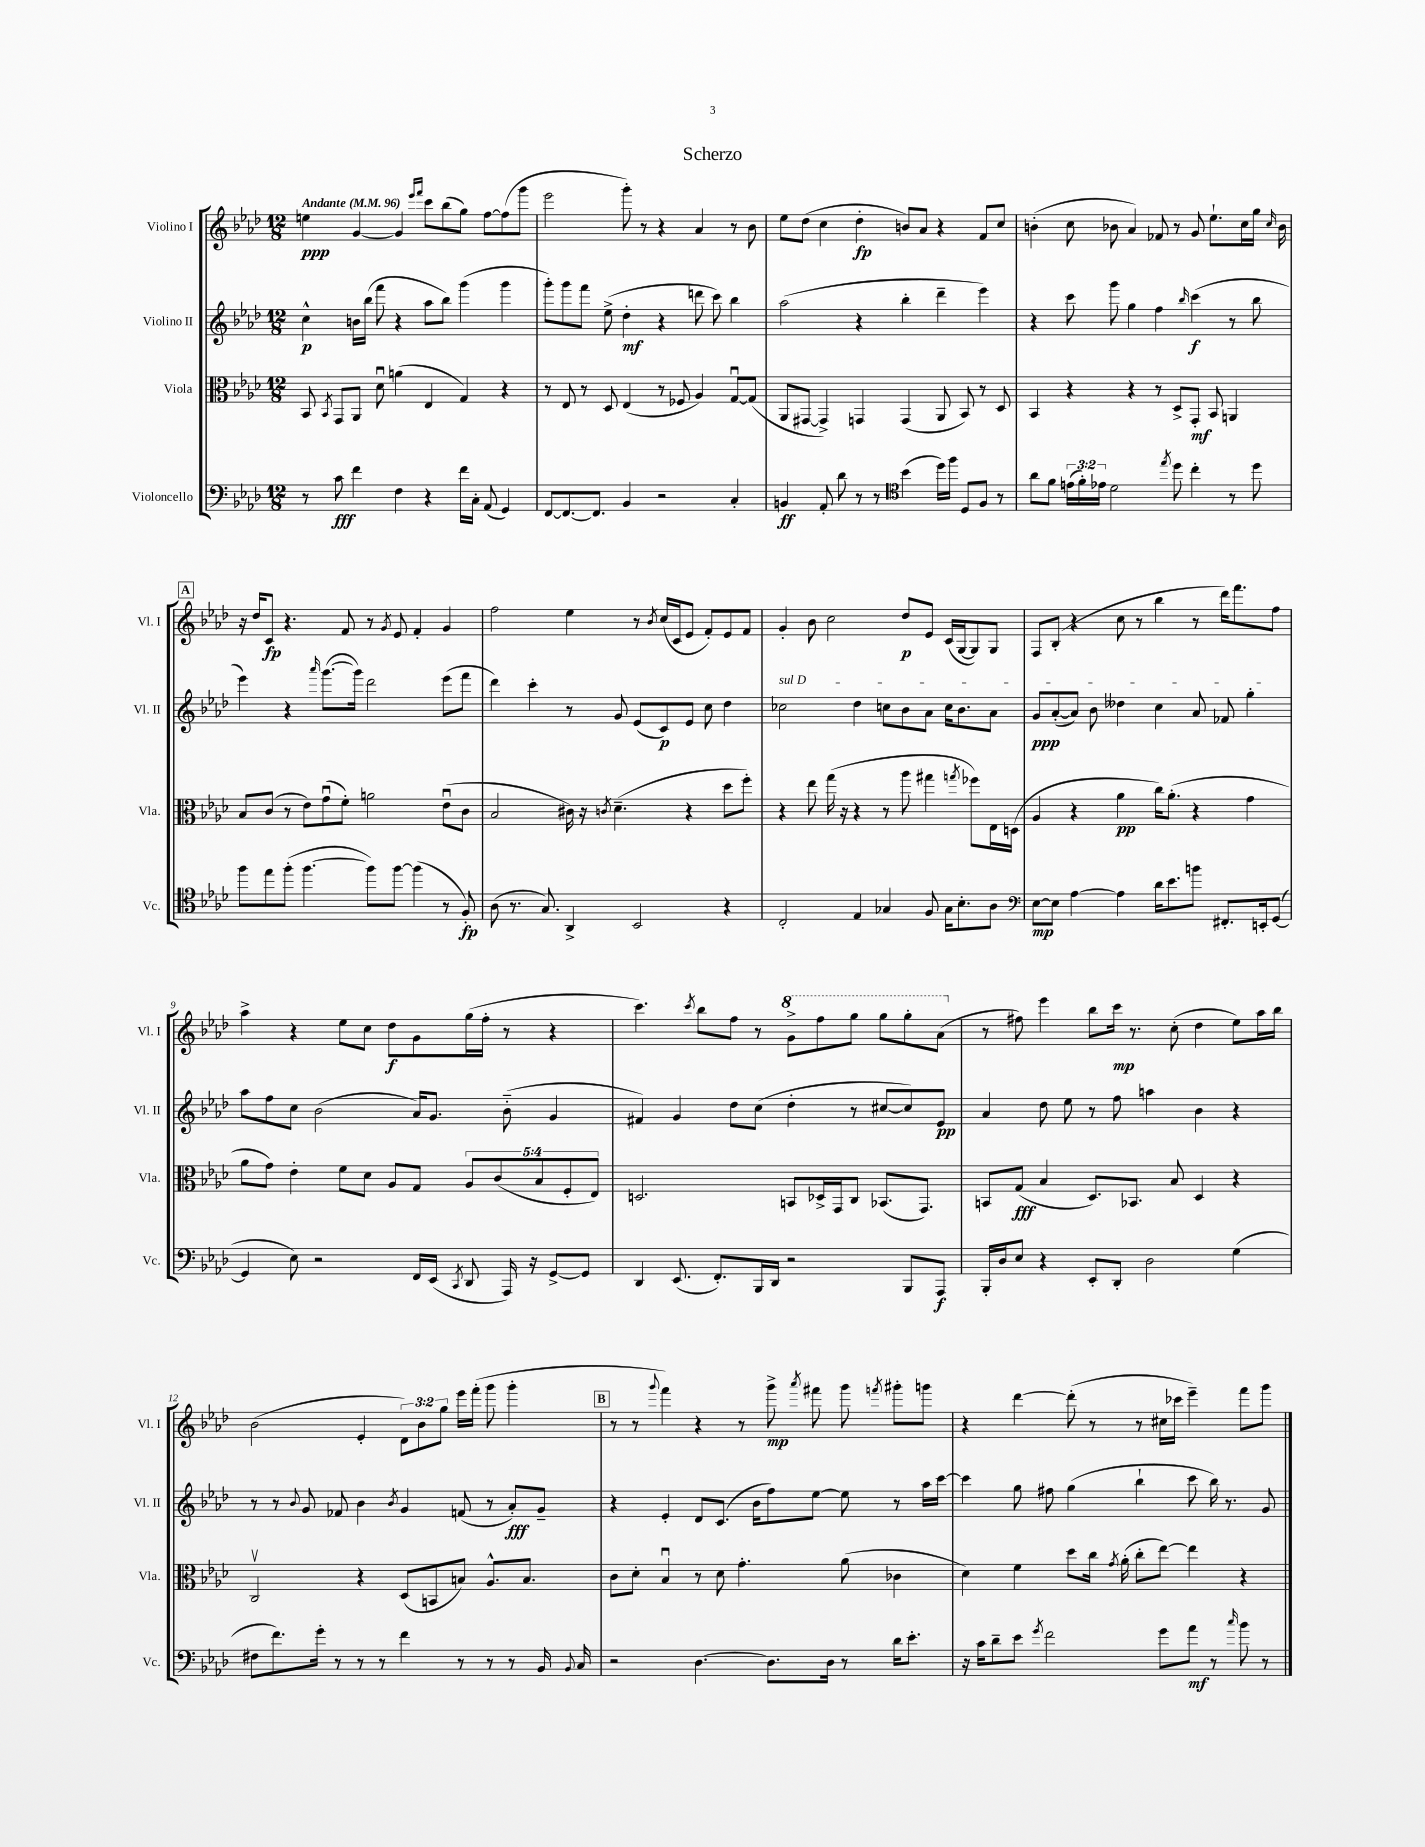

**kern	**dynam	**kern	**dynam	**kern	**dynam	**kern	**dynam
*part4	*part4	*part3	*part3	*part2	*part2	*part1	*part1
*staff4	*staff4	*staff3	*staff3	*staff2	*staff2	*staff1	*staff1
*I"Violoncello	*	*I"Viola	*	*I"Violino II	*	*I"Violino I	*
*I'Vc.	*	*I'Vla.	*	*I'Vl. II	*	*I'Vl. I	*
*clefF4	*	*clefC3	*	*clefG2	*	*clefG2	*
*k[b-e-a-d-]	*	*k[b-e-a-d-]	*	*k[b-e-a-d-]	*	*k[b-e-a-d-]	*
*M12/8	*	*M12/8	*	*M12/8	*	*M12/8	*
*MM96	*	*MM96	*	*MM96	*	*MM96	*
=1	=1	=1	=1	=1	=1	=1	=1
!	!	!	!	!	!	!LO:TX:a:B:t=Andante	!
8r	.	8BB-/	.	4cc^^\	p	4een\	ppp
.	.	8qBB-/	.	.	.	.	.
8c\	fff	8GG/L	.	.	.	.	.
4f\	.	8AA-/J	.	16bn\LL	.	[4g/	.
.	.	.	.	(16bb-\JJ	.	.	.
.	.	8d-u\	.	8fff\	.	.	.
4F\	.	(4an\	.	4r	.	4g/]	.
.	.	.	.	.	.	16qqeee-/LL	.
.	.	.	.	.	.	16qqfff/JJ	.
4r	.	4E-/	.	8aa-\L	.	8ccc\L	.
.	.	.	.	8bb-\J)	.	(8bb-\	.
16f\LL	.	4G/)	.	(4ggg\	.	8gg\J)	.
16C'\JJ	.	.	.	.	.	.	.
(8AA-/	.	.	.	.	.	[8ff\L	.
4GG/)	.	4r	.	4ggg\	.	(8ff\]	.
.	.	.	.	.	.	8ggg\J	.
=2	=2	=2	=2	=2	=2	=2	=2
[8FF/L	.	8r	.	8ggg'\L)	.	2eee-\	.
8.FF/_	.	8E-/	.	8ggg\	.	.	.
.	.	8r	.	8fff\J	.	.	.
8.FF/J]	.	.	.	.	.	.	.
.	.	8D-/	.	(8ee-^\	.	.	.
4BB-/	.	(4E-/	.	4dd-'\	mf	8ggg'\)	.
.	.	.	.	.	.	8r	.
2r	.	8r	.	4r	.	4r	.
.	.	8F-X/	.	.	.	.	.
.	.	4A-/)	.	8dddn\	.	4a-/	.
.	.	.	.	8ccc\)	.	.	.
4C'/	.	[8Gu/L	.	4bb-\	.	8r	.
.	.	(8G/J]	.	.	.	8b-\	.
=3	=3	=3	=3	=3	=3	=3	=3
4BBn/	ff	8AA-/L	.	(2aa-\	.	8ee-\L	.
.	.	[8GG#X/J	.	.	.	(8dd-\J	.
8AA-'/	.	4GG#^/])	.	.	.	4cc\	.
8d-\	.	.	.	.	.	.	.
8r	.	4GGn/	.	4r	.	4dd-'\	fp
8r	.	.	.	.	.	.	.
*clefC4	*	*	*	*	*	*	*
(4b-\	.	(4GG/	.	4bb-'\	.	8bn/L)	.
.	.	.	.	.	.	8a-/J	.
16dd-\LL)	.	8AA-/	.	4ddd-~\	.	4r	.
16ff\JJ	.	.	.	.	.	.	.
8D-/L	.	8BB-/)	.	.	.	.	.
8F/J	.	8r	.	4eee-\)	.	8f/L	.
8r	.	8D-/	.	.	.	8cc/J	.
=4	=4	=4	=4	=4	=4	=4	=4
8a-\L	.	4BB-/	.	4r	.	(4bn'\	.
8f\J	.	.	.	.	.	.	.
(24en\LL	.	4r	.	8ccc\	.	8cc\	.
24f'\)	.	.	.	.	.	.	.
24e-X\JJ	.	.	.	.	.	.	.
2d-\	.	.	.	8ggg\	.	8b-X\	.
.	.	4r	.	4gg\	.	4a-/)	.
.	.	8r	.	4ff\	.	8f-X/	.
8qee-/	.	.	.	.	.	.	.
8dd-\	.	8D-^/L	.	.	.	8r	.
.	.	.	.	16qqbb-/	.	.	.
4cc'\	.	8GG'/J	mf	(4ccc\	f	8g/	.
.	.	8BB-/	.	.	.	8.ee-`\L	.
8r	.	4AAn/	.	8r	.	.	.
.	.	.	.	.	.	16cc\L	.
8dd-\	.	.	.	8bb-\	.	16gg\JJ	.
.	.	.	.	.	.	16qqcc/	.
.	.	.	.	.	.	16b-\	.
!!LO:LB:g=z
!!LO:REH:place=s1:t=A
=5	=5	=5	=5	=5	=5	=5	=5
8ff\L	.	8B-/L	.	4eee-\)	.	16r	.
.	.	.	.	.	.	16dd-/KL	.
8ee-\	.	(8c/J	.	.	.	8c/J	fp
(8ff'\J	.	8r	.	4r	.	4.r	.
[4.ff\	.	8e-\L)	.	.	.	.	.
.	.	.	.	16qqaaa-/	.	.	.
.	.	(8gu\	.	([8.ggg\L	.	.	.
.	.	8f'\J)	.	.	.	8f/	.
.	.	.	.	16ggg\Jk])	.	.	.
8ff\L])	.	2an\	.	2ddd-\	.	8r	.
.	.	.	.	.	.	8qg/	.
[8ff\J	.	.	.	.	.	8e-/	.
(4ff\]	.	.	.	.	.	4f'/	.
8r	.	(8e-u\L	.	(8eee-\L	.	4g/	.
8F'/)	fp	8c\J	.	8fff\J	.	.	.
=6	=6	=6	=6	=6	=6	=6	=6
(8A-\	.	2B-/	.	4ddd-\)	.	2ff\	.
8.r	.	.	.	.	.	.	.
.	.	.	.	4ccc'\	.	.	.
8.G/)	.	.	.	.	.	.	.
4AA-^/	.	16c#X\)	.	8r	.	4ee-\	.
.	.	16r	.	.	.	.	.
.	.	8qcn/	.	.	.	.	.
.	.	(4.d-~\	.	8g/	.	.	.
2BB-/	.	.	.	(8e-/L	.	8r	.
.	.	.	.	.	.	8qb-/	.
.	.	.	.	8c/)	p	(16cc/LL	.
.	.	.	.	.	.	16c/J	.
.	.	4r	.	8e-/J	.	8e-/J	.
.	.	.	.	8cc\	.	8f'/L)	.
4r	.	8dd-\L	.	4dd-\	.	8e-/	.
.	.	8ff'\J)	.	.	.	8f/J	.
=7	=7	=7	=7	=7	=7	=7	=7
!	!	!	!	!LO:TX:a:i:t=sul D	!	!	!
2C'/	.	4r	.	2cc-X\	.	4g'/	.
.	.	8ee-\	.	.	.	8b-\	.
.	.	(16gg\	.	.	.	2cc\	.
.	.	16r	.	.	.	.	.
4E-/	.	4r	.	4dd-\	.	.	.
4G-X/	.	8r	.	8ccn\L	.	.	.
.	.	8aa-\	.	8b-\	.	8dd-/L	p
8F/	.	4gg#X\	.	8a-\J	.	8e-/J	.
16G-\KL	.	.	.	16cc\KL	.	(16c/LL	.
8.B-'\	.	.	.	8.b-\	.	[16G/J	.
.	.	8qggn/	.	.	.	.	.
.	.	8ff-X\L)	.	.	.	8G/])	.
8A-\J	.	16E-\L	.	8a-\J	.	8G/J	.
.	.	(16Dn\JJ	.	.	.	.	.
=8	=8	=8	=8	=8	=8	=8	=8
*clefF4	*	*	*	*	*	*	*
[8E-\L	mp	4A-/	.	8g/L	ppp	8F/L	.
8E-\J]	.	.	.	([8a-'/	.	(8B-'/J	.
[4A-\	.	4r	.	8a-/J])	.	4r	.
.	.	.	.	8b-\	.	.	.
4A-\]	.	4a-\	pp	4dd--X\	.	8cc\	.
.	.	.	.	.	.	8r	.
16d-\KL	.	16cc\KL)	.	4cc\	.	4bb-\	.
8.e-\	.	(8.a-'\J	.	.	.	.	.
8bn\J	.	4r	.	8a-/	.	8r	.
8.FF#X'/L	.	.	.	8f-X/	.	16ddd-\KL)	.
.	.	.	.	.	.	8.fff\	.
.	.	4g\	.	4gg'\	.	.	.
16EEn'/k	.	.	.	.	.	.	.
([8GG/J	.	.	.	.	.	8ff\J	.
!!LO:LB:g=z
=9	=9	=9	=9	=9	=9	=9	=9
4GG/]	.	8a-\L	.	8aa-\L	.	4aa-^\	.
.	.	8g\J)	.	8ff\	.	.	.
8E-\)	.	4e-'\	.	8cc\J	.	4r	.
2r	.	.	.	(2b-\	.	.	.
.	.	8f\L	.	.	.	8ee-\L	.
.	.	8d-\J	.	.	.	8cc\J	.
.	.	8A-/L	.	.	.	8dd-\L	f
16FF/LL	.	8G/J	.	16a-/KL)	.	8g\	.
(16EE-/JJ	.	.	.	8.g/J	.	.	.
8qCC/	.	.	.	.	.	.	.
8DD-/	.	10A-/L	.	.	.	(16gg\L	.
.	.	.	.	.	.	16ff'\JJ	.
.	.	(10c/	.	.	.	.	.
16AAA-/)	.	.	.	(8b-\	.	8r	.
16r	.	.	.	.	.	.	.
.	.	10B-/	.	.	.	.	.
[8GG^/L	.	.	.	4g/	.	4r	.
.	.	10F'/	.	.	.	.	.
8GG/J]	.	.	.	.	.	.	.
.	.	10E-/J)	.	.	.	.	.
=10	=10	=10	=10	=10	=10	=10	=10
4DD-/	.	2.Dn/	.	4f#X/)	.	4.ccc\)	.
(8.EE-/	.	.	.	4g/	.	.	.
.	.	.	.	.	.	8qccc/	.
.	.	.	.	.	.	8bb-\L	.
8.FF'/L)	.	.	.	.	.	.	.
.	.	.	.	8dd-\L	.	8ff\J	.
16BBB-/L	.	.	.	(8cc\J	.	8r	.
16DD-/JJ	.	.	.	.	.	.	.
*	*	*	*	*	*	*8va	*
2r	.	8BBn/L	.	4dd-'\	.	8gg^\L	.
.	.	16D-X^/L	.	.	.	8fff\	.
.	.	16GG/J	.	.	.	.	.
.	.	8C/J	.	8r	.	8ggg\J	.
.	.	(8.BB-X/L	.	[8cc#X/L	.	8ggg\L	.
8BBB-/L	.	.	.	8cc#/])	.	8ggg'\	.
.	.	8.GG/J)	.	.	.	.	.
8AAA-/J	f	.	.	8e-/J	pp	(8aa-\J	.
=11	=11	=11	=11	=11	=11	=11	=11
*	*	*	*	*	*	*X8va	*
16BBB-'/LL	.	8BBn/L	.	4a-/	.	8r	.
16D-/J	.	.	.	.	.	.	.
8E-/J	.	(8G/J	fff	.	.	8ff#X\)	.
4r	.	4B-/	.	8dd-\	.	4eee-\	.
.	.	.	.	8ee-\	.	.	.
8EE-'/L	.	8.D-/L)	.	8r	.	8bb-\L	.
8DD-'/J	.	.	.	8ff\	.	16ccc\Jk	mp
.	.	8.BB-X/J	.	.	.	8.r	.
2D-\	.	.	.	4aan\	.	.	.
.	.	8B-/	.	.	.	(8cc'\	.
.	.	4D-/	.	4b-\	.	4dd-\	.
(4G\	.	4r	.	4r	.	8ee-\L)	.
.	.	.	.	.	.	16aa-\L	.
.	.	.	.	.	.	16bb-\JJ	.
!!LO:LB:g=z
=12	=12	=12	=12	=12	=12	=12	=12
8F#X\L	.	2Cv/	.	8r	.	(2b-\	.
8.f\)	.	.	.	8r	.	.	.
.	.	.	.	8qqb-/	.	.	.
.	.	.	.	8g/	.	.	.
16g'\Jk	.	.	.	.	.	.	.
8r	.	.	.	8f-X/	.	.	.
8r	.	4r	.	4b-\	.	4e-'/	.
8r	.	.	.	.	.	.	.
.	.	.	.	8qb-/	.	.	.
4f\	.	(8D-/L	.	4g/	.	12d-\L)	.
.	.	.	.	.	.	12b-\	.
.	.	8BBn/	.	.	.	.	.
.	.	.	.	.	.	12gg\J	.
8r	.	8Bn/J)	.	(8fn/	.	16eee-\LL	.
.	.	.	.	.	.	(16fff'\JJ	.
8r	.	8.A-^^/L	.	8r	.	8ggg\	.
8r	.	.	.	8a-'/L)	fff	4ggg'\	.
.	.	8.B/J	.	.	.	.	.
16BB-/	.	.	.	8g~/J	.	.	.
8qqBB-/	.	.	.	.	.	.	.
16C/	.	.	.	.	.	.	.
!!LO:REH:place=s1:t=B
=13	=13	=13	=13	=13	=13	=13	=13
2r	.	8c\L	.	4r	.	8r	.
.	.	8d-'\J	.	.	.	8r	.
.	.	.	.	.	.	8qqggg/	.
.	.	4B-u/	.	4e-'/	.	4fff\)	.
[4.D-\	.	8r	.	8d-/L	.	4r	.
.	.	8d-\	.	(8.c/J	.	.	.
.	.	4.g'\	.	.	.	8r	.
.	.	.	.	16b-\KL	.	.	.
8.D-\L]	.	.	.	8ff\)	.	8ggg^\	mp
.	.	.	.	.	.	8qaaa-/	.
.	.	.	.	[8ee-\J	.	8fff#X\	.
16D-\Jk	.	.	.	.	.	.	.
8r	.	(8a-\	.	8ee-\]	.	8ggg\	.
.	.	.	.	.	.	8qfffn/	.
16d-\KL	.	4c-X\	.	8r	.	8ggg#X'\L	.
8.e-'\J	.	.	.	.	.	.	.
.	.	.	.	16aa-\LL	.	8gggn\J	.
.	.	.	.	[16ccc\JJ	.	.	.
=14	=14	=14	=14	=14	=14	=14	=14
16r	.	4d-\)	.	4ccc\]	.	4r	.
16c\KL	.	.	.	.	.	.	.
8d-~\	.	.	.	.	.	.	.
8e-\J	.	4f\	.	8gg\	.	[4ddd-\	.
8qg/	.	.	.	.	.	.	.
2f\	.	.	.	8ff#X\	.	.	.
.	.	8dd-\L	.	(4gg\	.	(8ddd-'\]	.
.	.	16cc\Jk	.	.	.	8r	.
.	.	8qg/	.	.	.	.	.
.	.	(16a-'\	.	.	.	.	.
.	.	8cc'\L	.	4bb-`\	.	8r	.
8g\L	.	[8ee-\J)	.	.	.	16cc#X\LL	.
.	.	.	.	.	.	16ccc-X\JJ	.
8a-\J	mf	4ee-\]	.	8ccc\	.	4eee-~\)	.
8r	.	.	.	16bb-\)	.	.	.
.	.	.	.	8.r	.	.	.
16qqcc/	.	.	.	.	.	.	.
8b-\	.	4r	.	.	.	8fff\L	.
8r	.	.	.	8g/	.	8ggg\J	.
==	==	==	==	==	==	==	==
*-	*-	*-	*-	*-	*-	*-	*-
